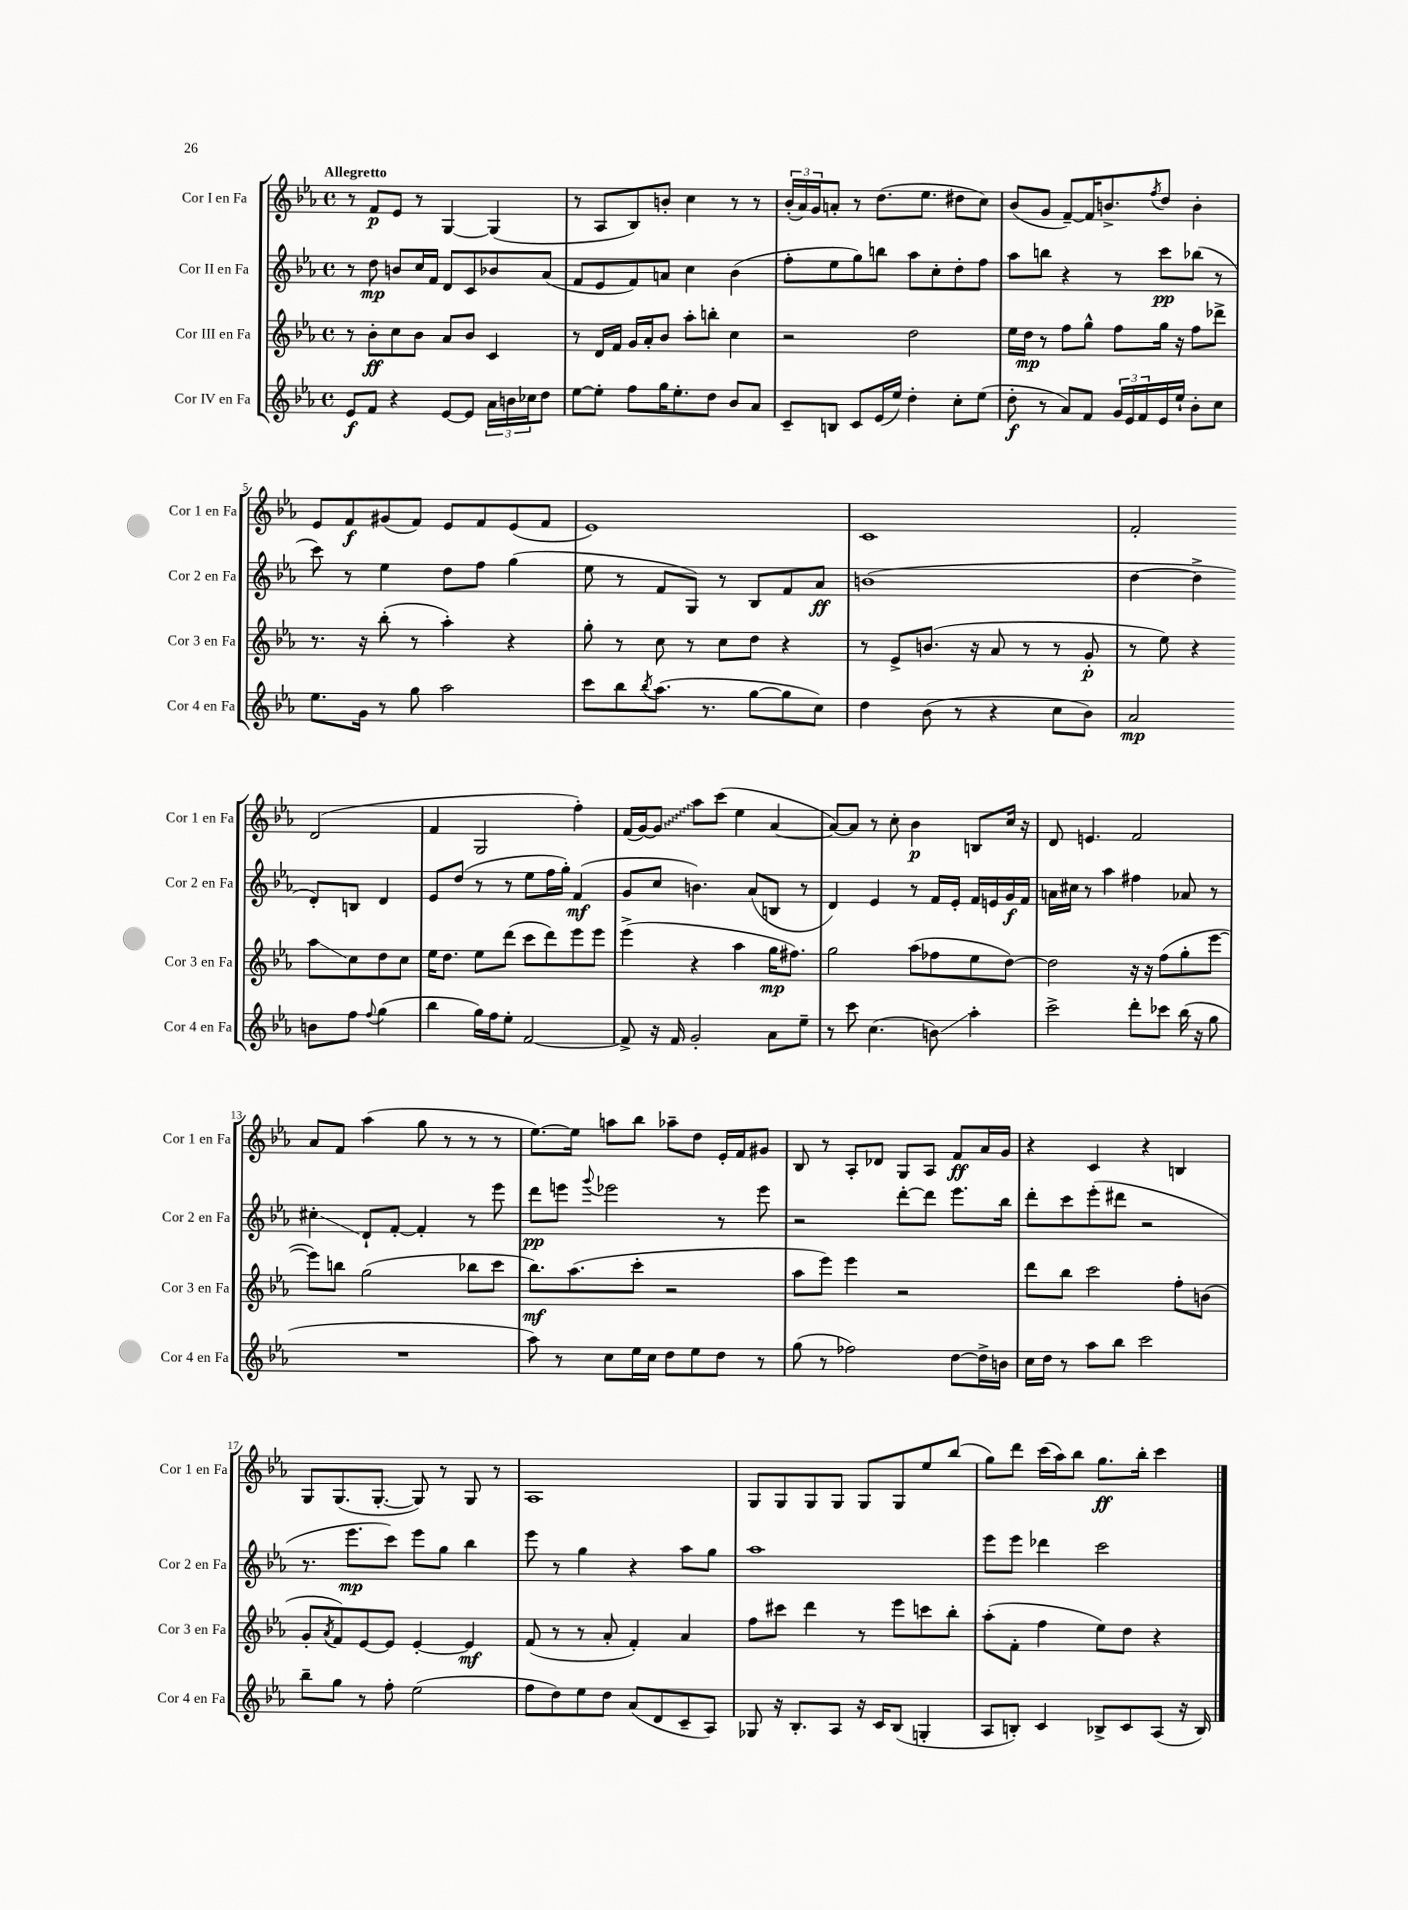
<<
\new StaffGroup <<
\new Staff = "s0" \with { instrumentName = "Cor I en Fa" shortInstrumentName = "Cor 1 en Fa" } {
    \clef treble \key ees \major \defaultTimeSignature \time 4/4 \tempo "Allegretto"
    r8 f'8\p ees'8 r8 g4~ g4( |
    r8 aes8 bes8) b'8-. c''4 r8 r8 |
    \tuplet 3/2 { bes'16-.( aes'16) g'16 } a'8-. r8 d''8.( ees''8. dis''8 c''8) |
    bes'8( g'8 f'8~--) f'16 b'8.-> \acciaccatura { f''8 } d''8 b'4-. |
    ees'8 f'8\f gis'8( f'8) ees'8 f'8 ees'8( f'8 |
    ees'1) |
    c'1 |
    f'2-. d'2( |
    f'4 g2 f''4-.) |
    f'16( g'16~) \once \override Glissando.style = #'zigzag g'8\glissando aes''8 c'''8( ees''4 aes'4~ |
    aes'8~) aes'8 r8 c''8-. bes'4\p b8 c''16 r16 |
    d'8 e'4. f'2 |
    aes'8 f'8 aes''4( g''8 r8 r8 r8 |
    ees''8.~) ees''16 a''8 bes''8 aes''8-- d''8 ees'16-. f'16 gis'8 |
    bes8 r8 aes8-. des'8 g8 aes8 f'8\ff aes'16 g'16 |
    r4 c'4 r4 b4 |
    g8 g8.( g8.~-. g8) r8 g8 r8 |
    aes1 |
    g8 g8 g8 g8 g8 g8 ees''8 bes''8( |
    g''8) d'''8 c'''16( aes''16) bes''8 g''8.\ff bes''16-. c'''4 \bar "|." |
}
\new Staff = "s1" \with { instrumentName = "Cor II en Fa" shortInstrumentName = "Cor 2 en Fa" } {
    \clef treble \key ees \major \defaultTimeSignature \time 4/4
    r8 d''8\mp b'8 c''16 f'16 d'8 c'8 bes'8 aes'8( |
    f'8 ees'8 f'8) a'8 c''4 bes'4( |
    f''8-. ees''8 g''8) b''8 aes''8 c''8-. d''8-. f''8 |
    aes''8 b''8 r4 r8 c'''8\pp bes''8( r8 |
    c'''8) r8 ees''4 d''8 f''8 g''4( |
    ees''8 r8 f'8 g8) r8 bes8 f'8 aes'8\ff |
    b'1( |
    d''4~ d''4-> d'8-.) b8 d'4 |
    ees'8 d''8( r8 r8 ees''8 f''16 g''16-.) f'4\mf( |
    g'8 c''8 b'4.) aes'8( b8 r8 |
    d'4) ees'4 r8 f'16 ees'16-. f'16 e'16 g'16\f f'16 |
    a'16 cis''16 r8 aes''4 fis''4 aes'8 r8 |
    cis''4-.\glissando d'8-! f'8~-. f'4-. r8 ees'''8 |
    d'''8\pp e'''8 \appoggiatura { g'''8 } ees'''2 r8 ees'''8 |
    r2 d'''8~-. d'''8 ees'''8. bes''16 |
    d'''8-. c'''8 ees'''8-.( dis'''8 r2 |
    r8. ees'''8.\mp c'''8) ees'''8 g''8 bes''4 |
    ees'''8 r8 g''4 r4 aes''8 g''8 |
    aes''1 |
    ees'''8 ees'''8 des'''4 c'''2 \bar "|." |
}
\new Staff = "s2" \with { instrumentName = "Cor III en Fa" shortInstrumentName = "Cor 3 en Fa" } {
    \clef treble \key ees \major \defaultTimeSignature \time 4/4
    r8 bes'8-.\ff c''8 bes'8 aes'8 bes'8 c'4 |
    r8 d'16 f'16 g'16 aes'16-. bes'8 aes''8-. b''8-. c''4 |
    r2 d''2 |
    ees''16 d''16\mp r8 f''8 g''8-^ f''8 g''16 r16 f''8 des'''8-> |
    r8. r16 bes''8-.( r8 aes''4-.) r4 |
    g''8-. r8 c''8 r8 c''8 d''8 r4 |
    r8 ees'8-> b'8.( r16 aes'8 r8 r8 g'8-.\p |
    r8 ees''8) r4 aes''8\glissando c''8 d''8 c''8 |
    ees''16 d''8. ees''8 d'''8( c'''8 d'''8) ees'''8 ees'''8 |
    ees'''4->( r4 aes''4 g''16\mp fis''8.) |
    g''2 aes''8( fes''8 ees''8 d''8~) |
    d''2 r16 r16 f''8( g''8-. ees'''8~ |
    ees'''8) b''8 g''2( bes''8 c'''8 |
    bes''8.\mf) aes''8.( c'''8-. r2 |
    aes''8 ees'''8) ees'''4 r2 |
    d'''8 bes''8 c'''2 f''8-. b'8( |
    g'8-. \acciaccatura { aes'8 } f'8) ees'8~ ees'8 ees'4~-. ees'4\mf |
    f'8( r8 r8 aes'8-. f'4-.) aes'4 |
    f''8 cis'''8 d'''4 r8 ees'''8 c'''8 bes''8-. |
    aes''8-.( f'8-. f''4 ees''8) d''8 r4 \bar "|." |
}
\new Staff = "s3" \with { instrumentName = "Cor IV en Fa" shortInstrumentName = "Cor 4 en Fa" } {
    \clef treble \key ees \major \defaultTimeSignature \time 4/4
    ees'8\f f'8 r4 ees'8~ ees'8 \tuplet 3/2 { aes'16 b'16 ces''16 } d''8 |
    ees''8~ ees''8-. f''8 g''16 ees''8.-. d''8 bes'8 aes'8 |
    c'8-- b8 c'8 ees'16( ees''16) d''4-. c''8-. ees''8( |
    d''8-.\f r8 aes'8) f'8 \tuplet 3/2 { g'16 ees'16 f'16 } ees'16 ees''16-! bes'8-. c''8 |
    ees''8. g'16 r8 g''8 aes''2 |
    c'''8 bes''8 \acciaccatura { bes''8 } aes''8.( r8. g''8~ g''8 c''8) |
    d''4 bes'8( r8 r4 c''8 bes'8) |
    aes'2\mp b'8 f''8 \appoggiatura { f''8 } g''4( |
    bes''4 g''16) f''16 ees''8-. f'2~ |
    f'8-> r16 f'16 g'2-. aes'8 ees''8-- |
    r8 c'''8 c''4.( b'8\glissando) aes''4-. |
    c'''2-> d'''8-. ces'''8 bes''16( r16 g''8 |
    R1 |
    aes''8) r8 c''8 ees''16 c''16 d''8 ees''8 d''8 r8 |
    g''8( r8 fes''2) d''8~ d''16-> b'16 |
    c''16 d''16 r8 aes''8 bes''8 c'''2 |
    bes''8-- g''8 r8 f''8-. ees''2( |
    f''8 d''8) ees''8 d''8 aes'8( d'8 c'8-- aes8) |
    ges8 r16 bes8.-. aes8 r16 c'16 bes8( g4-. |
    aes8 b8-.) c'4 bes8-> c'8 aes8( r16 bes16) \bar "|." |
}
>>
>>
